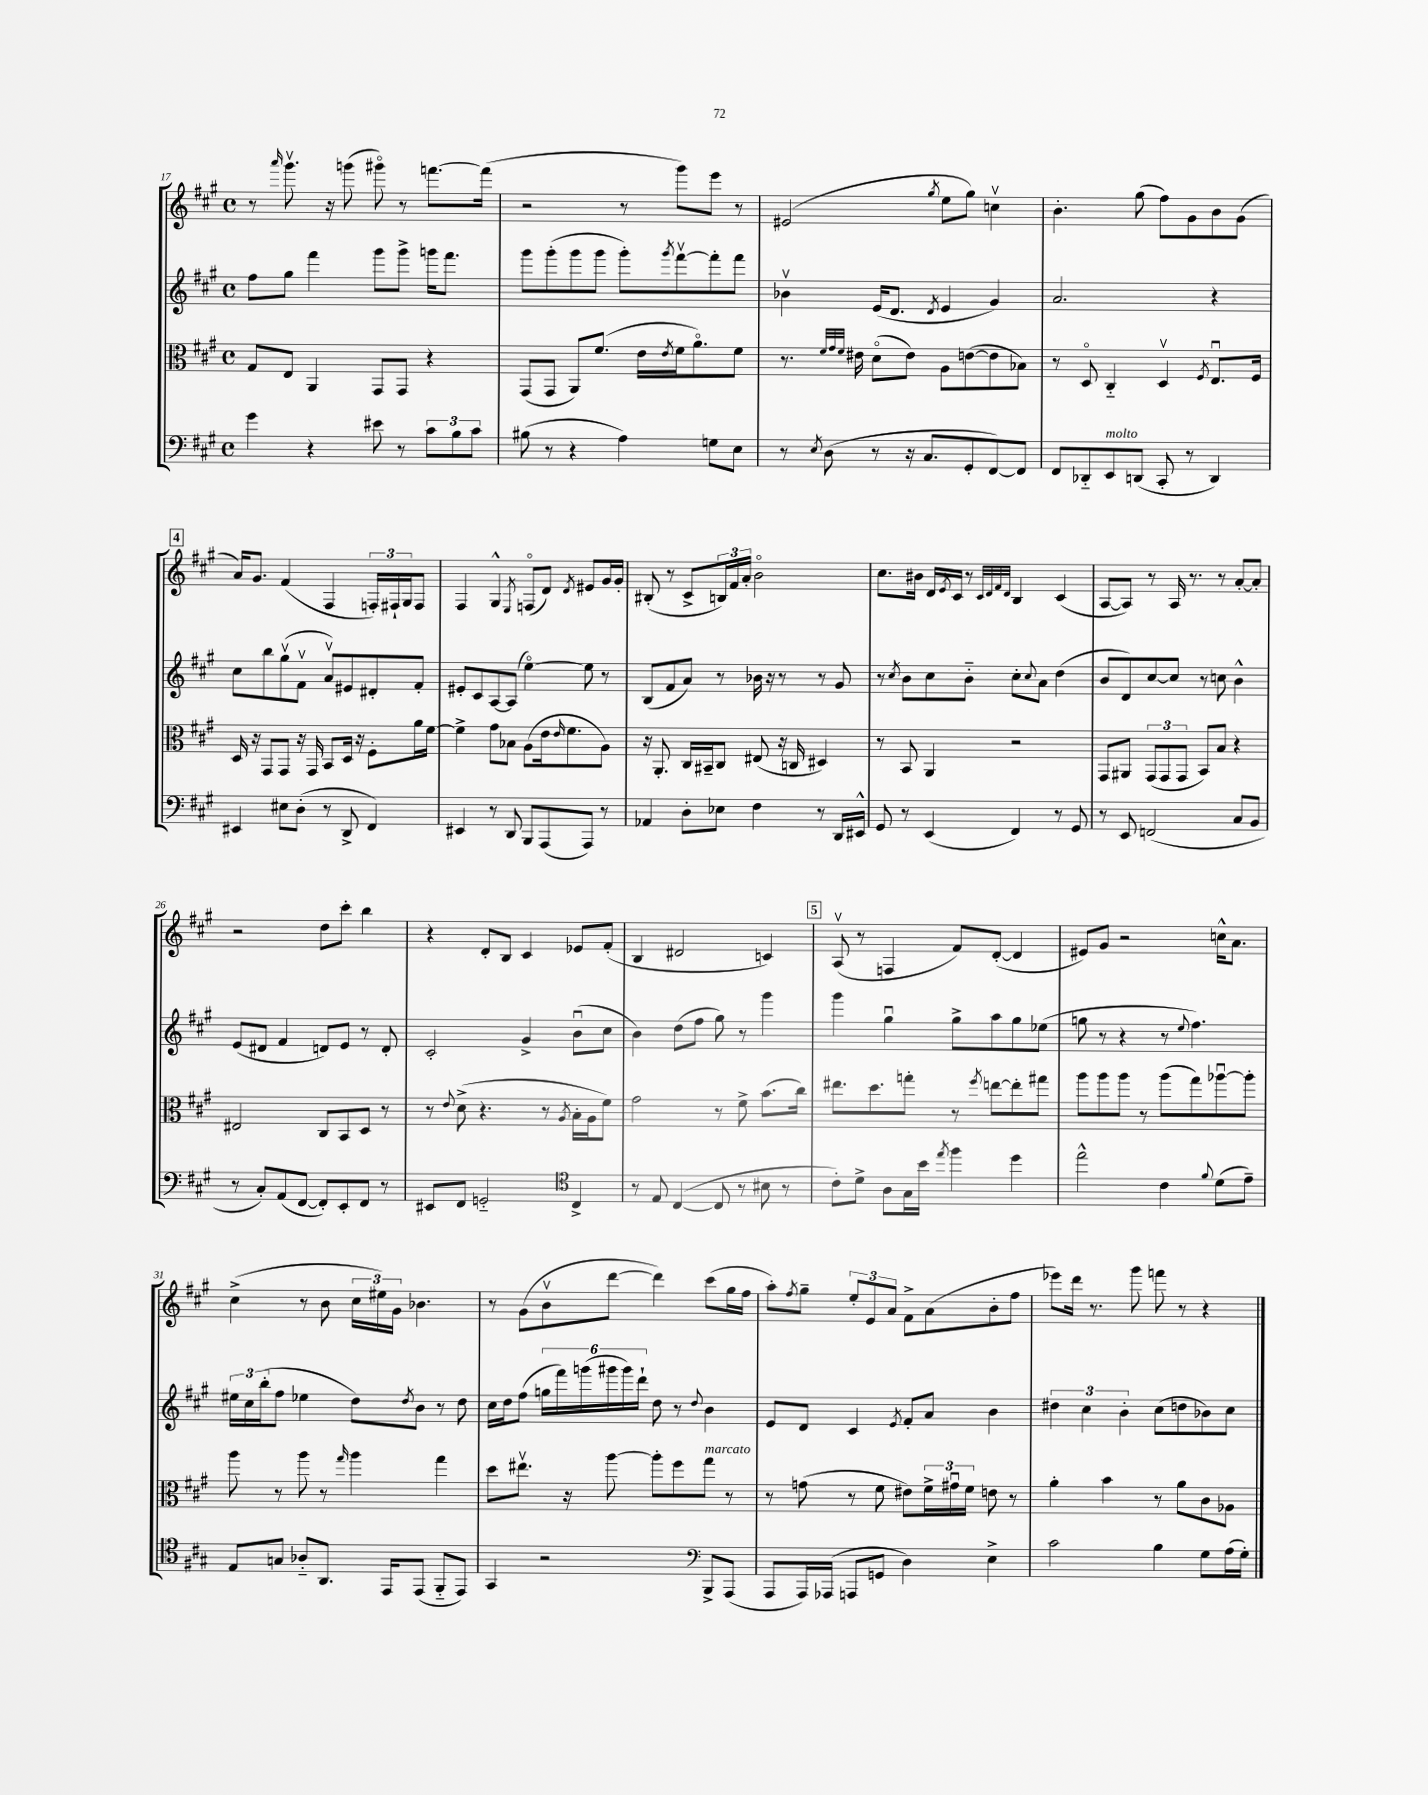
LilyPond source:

<<
\new StaffGroup <<
\new Staff = "s0" {
    \clef treble \key a \major \defaultTimeSignature \time 4/4
    r8 \grace { a'''16 } gis'''8.\upbow r16 g'''8( gis'''8\flageolet) r8 f'''8.~ f'''16( |
    r2 r8 gis'''8) e'''8 r8 |
    eis'2( \acciaccatura { gis''8 } e''8 gis''8) c''4\upbow |
    b'4.-. gis''8( fis''8) gis'8 b'8 gis'8( |
    \mark \markup { \box "4" } a'16) gis'8. fis'4( fis4 \tuplet 3/2 { f16-.) fis16-! gis16 } fis8 |
    fis4 gis4-^ \acciaccatura { e8 } f8\flageolet( d'8) \acciaccatura { d'8 } eis'8 gis'16 gis'16-. |
    bis8-.( r8 cis'8-> \tuplet 3/2 { b16) fis'16 a'16-. } b'2\flageolet |
    cis''8. bis'16 d'16 \acciaccatura { e'8 } cis'16 r8 \grace { cis'32 d'32 fis'32 d'32 } b4 cis'4( |
    a8~ a8) r8 a16 r8. r8 a'8~-. a'8-. |
    r2 d''8 cis'''8-. b''4 |
    r4 d'8-. b8 cis'4 ees'8 fis'8-.( |
    b4 dis'2 c'4) |
    \mark \markup { \box "5" } a8\upbow( r8 f4 fis'8) d'8~-.( d'4 |
    eis'8) gis'8 r2 c''16-^ a'8. |
    cis''4->( r8 b'8 \tuplet 3/2 { cis''16 eis''16) gis'16 } bes'4. |
    r8 gis'8( b'8\upbow d'''8~ d'''4) cis'''8( gis''16 fis''16 |
    a''8-.) \acciaccatura { fis''8 } gis''8-- \tuplet 3/2 { e''8-. e'8 a'8 } fis'8-> a'8( b'8-. fis''8 |
    ees'''8) d'''16 r8. gis'''8 f'''8 r8 r4 \bar "|." |
}
\new Staff = "s1" {
    \clef treble \key a \major \defaultTimeSignature \time 4/4
    fis''8 gis''8 fis'''4 gis'''8 gis'''8-> g'''16 fis'''8. |
    gis'''8 gis'''8-.( gis'''8 gis'''8 gis'''8-.) \acciaccatura { gis'''8 } fis'''8~\upbow fis'''8-. fis'''8 |
    bes'4\upbow e'16( d'8. \acciaccatura { d'8 } e'4 gis'4) |
    a'2. r4 |
    \mark \markup { \box "4" } cis''8 b''8 gis''8\upbow( fis'8\upbow a'8\upbow) eis'8 dis'8-. fis'8-. |
    eis'8-. cis'8 a8~ a8( e''4~\flageolet) e''8 r8 |
    b8( fis'8 a'8) r8 bes'16 r16 r8 r8 gis'8 |
    r8 \acciaccatura { cis''8 } b'8 cis''8 b'8-_ cis''8-. \appoggiatura { cis''8 } a'8 d''4( |
    b'8 d'8) cis''8~ cis''8 r8 c''8 b'4-^ |
    e'8( dis'8 fis'4 d'8) e'8 r8 d'8-. |
    cis'2-. gis'4-> b'8\downbow( cis''8 |
    b'4) d''8( fis''8 gis''8) r8 gis'''4 |
    \mark \markup { \box "5" } gis'''4 gis''4\downbow gis''8-> a''8 gis''8 ees''8( |
    g''8 r8 r4 r8 \appoggiatura { e''8 } fis''4.) |
    \tuplet 3/2 { eis''16 cis''16 b''16-.( } fis''8 ees''4 d''8) \acciaccatura { d''8 } b'8 r8 d''8 |
    cis''16 d''16 fis''8( \tuplet 6/4 { g''16 fis'''16) g'''16( gis'''16 gis'''16) d'''16-! } d''8 r8 \appoggiatura { d''8 } b'4 |
    e'8 d'8 cis'4 \acciaccatura { e'8 } fis'8-. a'8 b'4 |
    \tuplet 3/2 { dis''4 cis''4 b'4-. } cis''8( d''8 bes'8) cis''8 \bar "|." |
}
\new Staff = "s2" {
    \clef alto \key a \major \defaultTimeSignature \time 4/4
    gis8 e8 a,4 gis,8 gis,8 r4 |
    gis,8( gis,8 a,8) fis'8.( e'16 \acciaccatura { e'8 } fis'16 a'8.\flageolet) fis'8 |
    r8. \grace { fis'32 gis'32 fis'32 } eis'16 d'8\flageolet( eis'8) a8 e'8~( e'8 bes8) |
    r8 d8\flageolet cis4-_ d4\upbow \acciaccatura { fis8 } e8.\downbow fis16 |
    \mark \markup { \box "4" } d16 r16 gis,8 gis,8 r16 gis,16 b,8 d16 r16 fis8-. a'16 fis'16~ |
    fis'4-> gis'8 bes8 a8( e'16 \grace { e'16 } fis'8. a8) |
    r16 a,8.-. cis16 bis,16-- cis8 eis8( r16 c16 dis4) |
    r8 b,8 a,4 r2 |
    gis,8 ais,8 \tuplet 3/2 { gis,8( gis,8 gis,8 } b,8) b8 r4 |
    eis2 cis8 b,8 d8 r8 |
    r8 \appoggiatura { e'8 } d'8->( r4. r8 \acciaccatura { a8 } b16-. a16 fis'8) |
    gis'2 r8 fis'8-> b'8.( cis''16) |
    \mark \markup { \box "5" } eis''8. d''8. g''8-. r8 \acciaccatura { fis''8 } e''8~ e''8-. gis''8 |
    a''8 a''8 a''8 r8 a''8( gis''8) aes''8~\downbow aes''8-. |
    a''8 r8 a''8 r8 \grace { gis''16 } a''4 gis''4 |
    d''8 eis''8.\upbow r16 a''8~ a''8-. fis''8 gis''8^\markup { \italic "marcato" } r8 |
    r8 g'8( r8 fis'8 eis'8) \tuplet 3/2 { fis'16-> gis'16\downbow fis'16 } e'8 r8 |
    a'4-. b'4 r8 a'8 cis'8 aes8 \bar "|." |
}
\new Staff = "s3" {
    \clef bass \key a \major \defaultTimeSignature \time 4/4
    gis'4 r4 eis'8 r8 \tuplet 3/2 { cis'8 b8 cis'8 } |
    bis8( r8 r4 a4) g8 e8 |
    r8 \acciaccatura { e8 } d8( r8 r16 cis8. gis,8-. fis,8~) fis,8 |
    fis,8 des,8-_ e,8^\markup { \italic "molto" } d,8( cis,8-. r8 d,4) |
    \mark \markup { \box "4" } eis,4 eis8 d8-.( r8 d,8-> fis,4) |
    eis,4 r8 d,8 b,,8 a,,8( a,,8) r8 |
    aes,4 d8-. ees8 fis4 r8 d,16 eis,16-^ |
    gis,8 r8 e,4( fis,4) r8 gis,8 |
    r8 e,8 f,2( cis8 b,8 |
    r8 cis8-.) a,8( fis,8~ fis,8-.) e,8-. fis,8 r8 |
    eis,8 fis,8 g,2-_ \clef tenor cis4-> |
    r8 e8 cis4~( cis8 r8 bis8 r8 |
    \mark \markup { \box "5" } cis'8-.) d'8-> a8 gis16 b'16 \acciaccatura { e''8 } fis''4 d''4 |
    e''2-^ cis'4 \appoggiatura { fis'8 } d'8( e'8--) |
    e8 g8 aes8-_ a,8. e,16 e,8( fis,8-_ e,8) |
    gis,4 r2 \clef bass b,,8-> a,,8( |
    a,,8 a,,16) aes,,16( a,,8 g,8 d4) e4-> |
    cis'2 b4 gis8 a16( gis16-.) \bar "|." |
}
>>
>>
\layout { \context { \Score currentBarNumber = #17 } }
